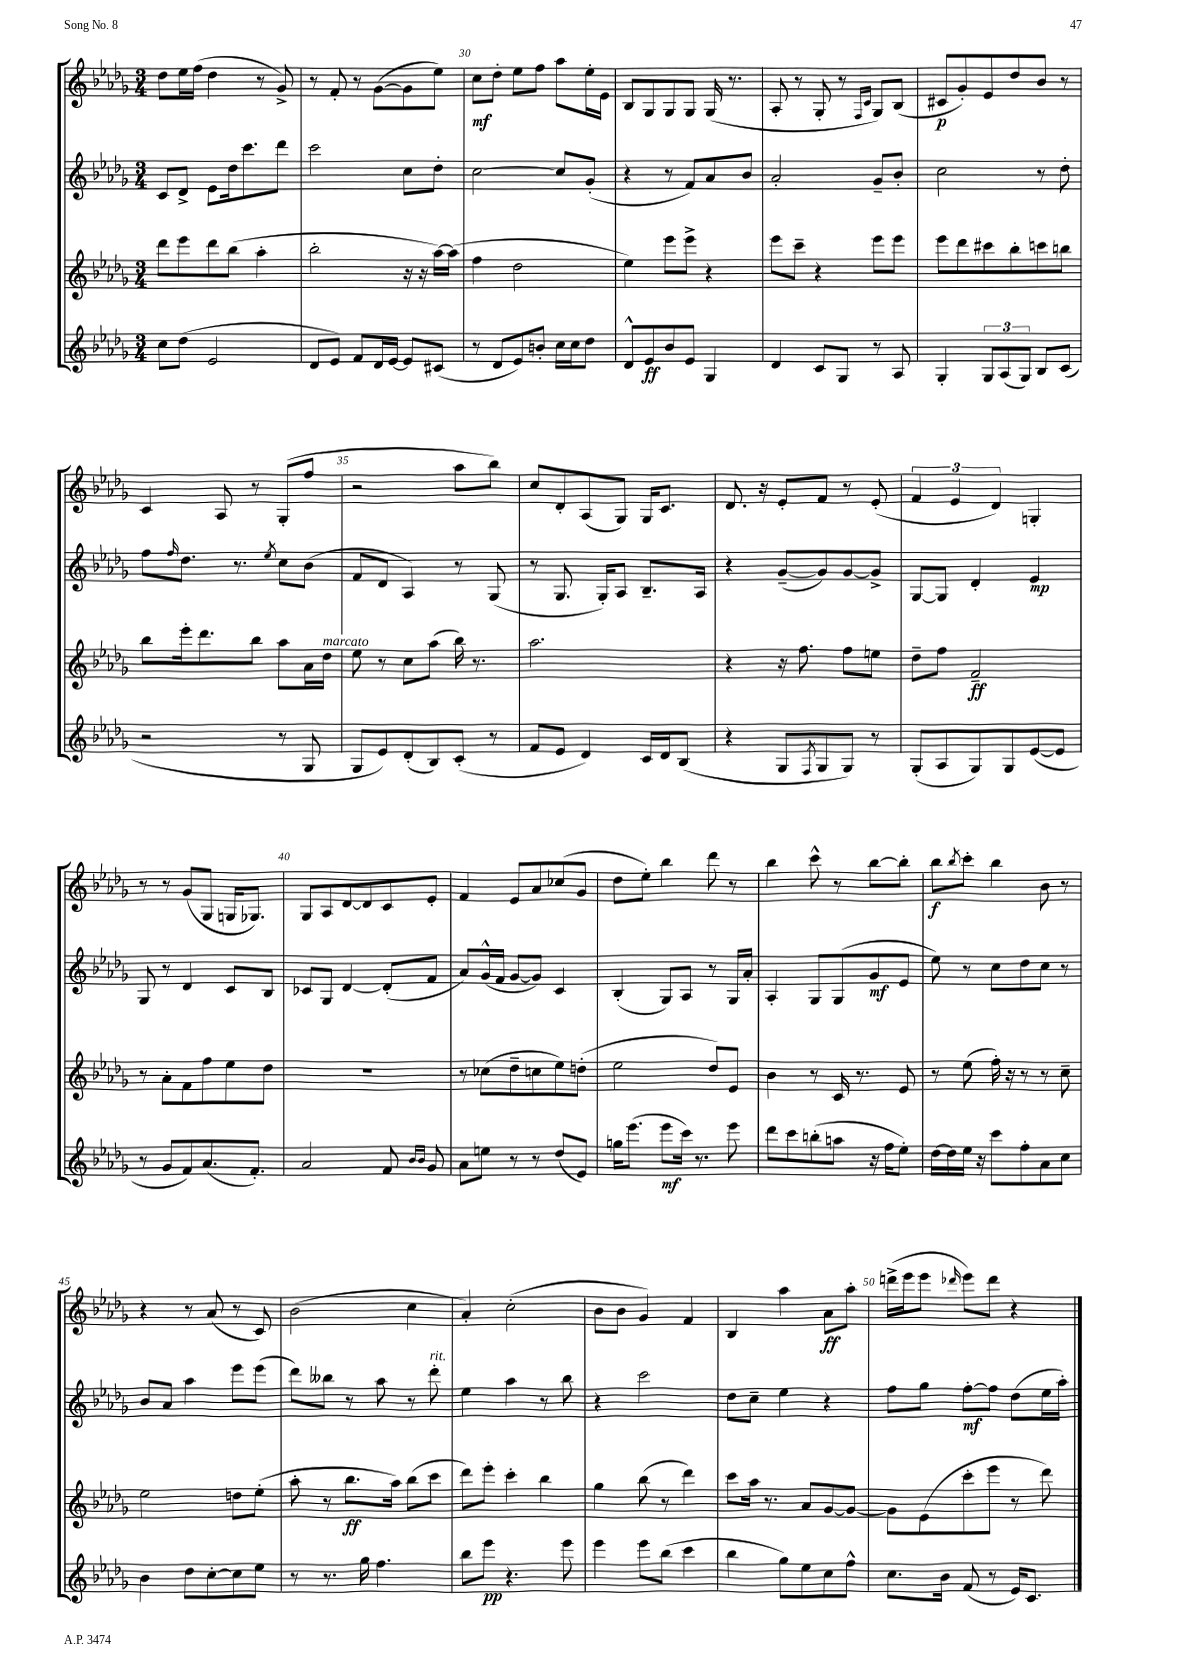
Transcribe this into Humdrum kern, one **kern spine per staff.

**kern	**kern	**kern	**kern
*staff4	*staff3	*staff2	*staff1
*clefG2	*clefG2	*clefG2	*clefG2
*k[b-e-a-d-g-]	*k[b-e-a-d-g-]	*k[b-e-a-d-g-]	*k[b-e-a-d-g-]
*M3/4	*M3/4	*M3/4	*M3/4
8cc	8ddd-	8c	8dd-
(8dd-	8eee-	8d-^	16ee-
.	.	.	(16ff
2e-	8ddd-	8e-	4dd-
.	(8bb-	16dd-	.
.	.	8.ccc	.
.	4aa-'	.	8r
.	.	8ddd-	8g-^)
=	=	=	=
8d-	2bb-'	2ccc	8r
8e-)	.	.	8f'
8f	.	.	8r
16d-	.	.	([8g-
[16e-	.	.	.
8e-]	16r	8cc	8g-]
.	16r	.	.
(8c#	[16aa-)	8dd-'	8ee-)
.	(16aa-]	.	.
=	=	=	=
8r	4ff	[2cc	8cc
8d-	.	.	8dd-'
8e-)	2dd-	.	8ee-
8b'	.	.	8ff
16cc	.	8cc]	8aa-
16cc	.	.	.
8dd-	.	(8g-'	16ee-'
.	.	.	16e-
=	=	=	=
8d-^^	4ee-)	4r	8B-
8e-	.	.	8G-
8b-	8eee-	8r	8G-
8e-	8eee-^	8f)	8G-
4G-	4r	8a-	(16G-
.	.	.	8.r
.	.	8b-	.
=	=	=	=
4d-	8eee-	2a-'	8A-'
.	8ccc~	.	8r
8c	4r	.	8G-'
8G-	.	.	8r
.	.	.	16qqF
.	.	.	16qqc
8r	8eee-	8g-~	8G-)
8A-	8eee-	8b-'	(8B-
=	=	=	=
4G-'	8eee-	2cc	8c#
.	8ddd-	.	8g-')
12G-	8ccc#	.	8e-
(12A-	.	.	.
.	8bb-'	.	8dd-
12G-)	.	.	.
8B-	8ccc	8r	8b-
(8c	8bb	8dd-'	8r
=	=	=	=
2r	8bb-	8ff	4c
.	.	16qqff	.
.	16eee-'	8.dd-	.
.	8.ddd-	.	.
.	.	.	8A-
.	.	8.r	.
.	8bb-	.	8r
.	.	8qee-	.
8r	8aa-	8cc	(8G-'
8G-	16a-	(8b-	8ff
.	16dd-	.	.
=	=	=	=
8G-	8ee-	8f	2r
8e-)	8r	8d-	.
(8d-'	8cc	4A-)	.
8B-)	(8aa-	.	.
(8c'	16bb-)	8r	8aa-
.	8.r	.	.
8r	.	(8G-	8bb-)
=	=	=	=
8f	2.aa-	8r	8cc
8e-	.	8.G-	8d-'
4d-)	.	.	(8A-
.	.	16G-')	.
.	.	8A-	8G-)
16c	.	8.B-~	16G-
16d-	.	.	8.c
(8B-	.	.	.
.	.	16A-	.
=	=	=	=
4r	4r	4r	8.d-
.	.	.	16r
8G-	16r	([8g-~	8e-'
.	8.ff	.	.
8qF	.	.	.
8G-	.	8g-])	8f
8G-)	8ff	[8g-	8r
8r	8ee	8g-^]	(8e-'
=	=	=	=
(8G-'	8dd-~	[8G-	6f
8A-	8ff	8G-]	.
.	.	.	6e-
8G-)	2f~	4d-'	.
.	.	.	6d-)
8G-	.	.	.
([8e-	.	4e-	4G'
8e-]	.	.	.
=	=	=	=
8r	8r	8G-	8r
8g-	8a-'	8r	8r
8f)	8f	4d-	(8g-
(8.a-	8ff	.	8G-
.	8ee-	8c	16G
8.f')	.	.	8.G-)
.	8dd-	8B-	.
=	=	=	=
2a-	2.r	8c-	8G-
.	.	8G-	8A-
.	.	[4d-	[8d-
.	.	.	8d-]
8f	.	(8d-']	8c
16qqb-	.	.	.
16qqb-	.	.	.
8g-	.	8f	8e-'
=	=	=	=
8a-	8r	8a-)	4f
8ee	(8cc-	(16g-^^	.
.	.	16f	.
8r	8dd-~	[8g-	8e-
8r	8cc	8g-])	8a-
(8dd-	8ee-)	4c	(8cc-
8e-)	(8dd'	.	8g-
=	=	=	=
16gg	2ee-	(4B-'	8dd-
(8.eee-	.	.	.
.	.	.	8ee-')
8eee-	.	8G-)	4bb-
16ccc)	.	8A-	.
8.r	.	.	.
.	8dd-)	8r	8ddd-
8eee-	8e-	16G-	8r
.	.	16a-'	.
=	=	=	=
8ddd-	4b-	4A-'	4bb-
8ccc	.	.	.
(8bb'	8r	8G-	8ccc^^
8aa	16c	(8G-	8r
.	8.r	.	.
16r	.	8g-	[8bb-
16ff	.	.	.
8ee-')	8e-	8e-	8bb-']
=	=	=	=
[16dd-	8r	8ee-)	8bb-
16dd-]	.	.	.
.	.	.	8qbb-
16ee-	(8ee-	8r	8ccc'
16r	.	.	.
8ccc	16ff')	8cc	4bb-
.	16r	.	.
8ff'	8r	8dd-	.
8a-	8r	8cc	8b-
8cc	8cc~	8r	8r
=	=	=	=
4b-	2ee-	8b-	4r
.	.	8a-	.
8dd-	.	4aa-	8r
[8cc'	.	.	(8a-
8cc]	8dd	8eee-	8r
8ee-	(8ee-'	(8eee-	8c)
=	=	=	=
8r	8aa-'	8ddd-)	(2b-
8.r	8r	8bb--	.
.	8.bb-	8r	.
16gg-	.	.	.
4.ff	.	8aa-	.
.	16aa-)	.	.
.	(8bb-	8r	4cc
.	8ccc	8ddd-'	.
=	=	=	=
8bb-	8ddd-)	4ee-	4a-')
8eee-	8eee-'	.	.
4.r	4ccc'	4aa-	(2cc'
.	4bb-	8r	.
8eee-	.	8bb-	.
=	=	=	=
4eee-	4gg-	4r	8b-
.	.	.	8b-
8eee-	(8bb-	2ccc	4g-)
(8bb-	8r	.	.
4ccc	4ddd-)	.	4f
=	=	=	=
4bb-	8ccc	8dd-	4B-
.	16aa-	8cc~	.
.	8.r	.	.
8gg-)	.	4ee-	4aa-
8ee-	8a-	.	.
8cc	[8g-	4r	8a-
8ff^^	8g-_	.	8aa-'
=	=	=	=
8.cc	8g-]	8ff	(16ddd^
.	.	.	16eee-
.	(8e-	8gg-	8eee-
16b-	.	.	.
.	.	.	16qqddd-
(8f	8ccc'	[8ff'	8eee-)
8r	8eee-	8ff]	8ddd-
16e-)	8r	(8dd-	4r
8.c	.	.	.
.	8ddd-)	16ee-	.
.	.	16aa-')	.
==	==	==	==
*-	*-	*-	*-
